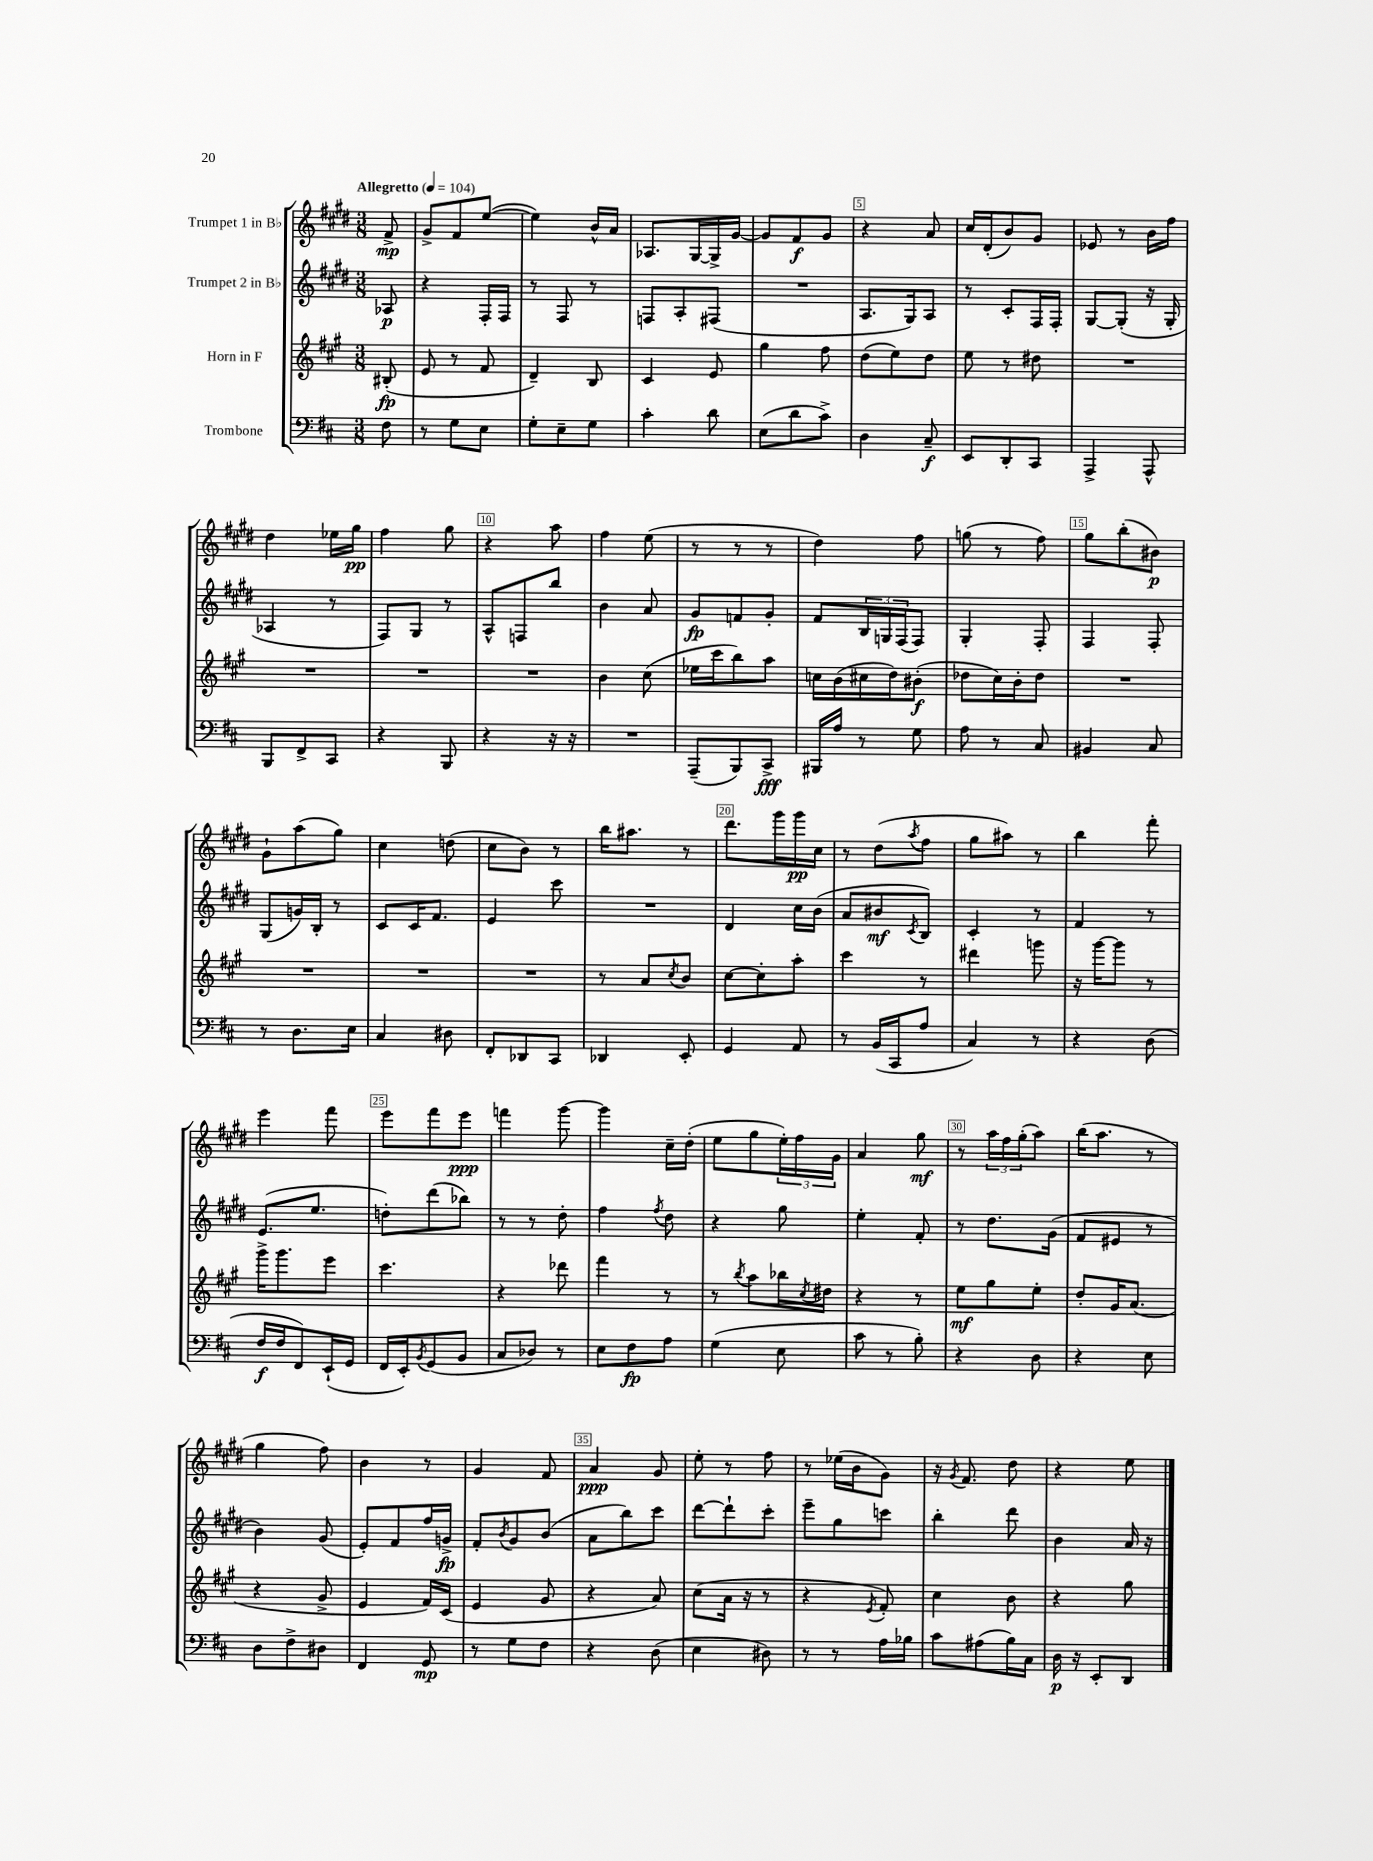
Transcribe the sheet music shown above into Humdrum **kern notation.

**kern	**kern	**kern	**kern
*staff4	*staff3	*staff2	*staff1
*clefF4	*clefG2	*clefG2	*clefG2
*k[f#c#]	*k[f#c#g#]	*k[f#c#g#d#]	*k[f#c#g#d#]
*M3/8	*M3/8	*M3/8	*M3/8
*MM104	*MM104	*MM104	*MM104
8F#\	(8B#'/	8A-/	8f#^/
=	=	=	=
8r	8e/	4r	8g#^/L
8G\L	8r	.	8f#/
8E\J	8f#/	16F#'/LL	([8ee/J
.	.	16F#/JJ	.
=	=	=	=
8G'\L	4d~/)	8r	4ee\])
8E~\	.	8F#/	.
8G\J	8B/	8r	16b^^/LL
.	.	.	16a/JJ
=	=	=	=
4c#'\	4c#/	8F/L	8.A-/L
.	.	8A'/	.
.	.	.	[16G#/L
8d\	8e/	(8F#/J	16G#^/]
.	.	.	[16g#/JJ
=	=	=	=
(8E\L	4gg#\	4.r	8g#/]L
8d\	.	.	8f#/
8c#^\J)	8ff#\	.	8g#/J
=	=	=	=
4D\	(8dd\L	8.A/L	4r
.	8ee\)	.	.
.	.	16G#/k)	.
8C#~/	8dd\J	8A/J	8a/
=	=	=	=
8EE/L	8ee\	8r	16cc#/LL
.	.	.	(16d#'/J
8DD'/	8r	8c#'/L	8b/)
8CC#/J	8dd#\	16F#/L	8g#/J
.	.	16F#'/JJ	.
=	=	=	=
4AAA^/	4.r	[8G#/L	8e-/
.	.	(8G#'/]J	8r
8AAA^^/	.	16r	16b\LL
.	.	16G#'/	16ff#\JJ
=	=	=	=
8BBB/L	4.r	4A-/	4dd#\
8FF#^/	.	.	.
8CC#/J	.	8r	16ee-\LL
.	.	.	16gg#\JJ
=	=	=	=
4r	4.r	8F#/L)	4ff#\
.	.	8G#/J	.
8BBB/	.	8r	8gg#\
=	=	=	=
4r	4.r	8A^^/L	4r
.	.	8F/	.
16r	.	8bb/J	8aa\
16r	.	.	.
=	=	=	=
4.r	4b\	4b\	4ff#\
.	(8cc#\	8a/	(8ee\
=	=	=	=
(8AAA~/L	16ee-\LL	8g#/L	8r
.	16ccc#\J	.	.
8BBB/)	8bb\)	8f/	8r
8CC#^/J	8aa\J	8g#'/J	8r
=	=	=	=
16BBB#/LL	16cc\LL	8f#/L	4dd#\)
16A/JJ	(16b\	.	.
8r	16cc#\	24B/L	.
.	.	24G/	.
.	16dd\J)	.	.
.	.	(24F#/J	.
8G\	(8b#'\J	8F#/J)	8ff#\
=	=	=	=
8A\	8dd-\L	4G#'/	(8gg\
8r	16cc#\L)	.	8r
.	16b'\J	.	.
8C#/	8dd-\J	8F#'/	8ff#\)
=	=	=	=
4BB#/	4.r	4F#/	8gg#\L
.	.	.	(8bb'\
8C#/	.	8F#'/	8b#\J)
=	=	=	=
8r	4.r	(8G#/L	8g#`\L
8.D\L	.	16g/L)	(8aa\
.	.	16B'/JJ	.
.	.	8r	8gg#\J)
16E\Jk	.	.	.
=	=	=	=
4C#/	4.r	8c#/L	4cc#\
.	.	16c#/K	.
.	.	8.f#/J	.
8D#\	.	.	(8dd\
=	=	=	=
8FF#'/L	4.r	4e/	8cc#\L
8DD-/	.	.	8b\J)
8CC#/J	.	8ccc#\	8r
=	=	=	=
4DD-/	8r	4.r	16bb\LK
.	.	.	8.aa#\J
.	8a/L	.	.
.	8qcc#/	.	.
8EE'/	8b/J	.	8r
=	=	=	=
4GG/	[8cc#\L	4d#/	8.ddd#\L
.	8cc#'\]	.	.
.	.	.	16ggg#\L
8AA/	8aa'\J	16cc#\LL	16ggg#\
.	.	(16b\JJ	16cc#\JJ
=	=	=	=
8r	4ccc#\	8a/L	8r
(16BB/LL	.	8b#/	(8dd#\L
16CC#/J	.	.	.
.	.	8qc#/	8qaa/
8A/J	8r	8B/J)	8ff#\J
=	=	=	=
4C#/)	4ddd#\	4c#'/	8gg#\L
.	.	.	8aa#\J)
8r	8ggg\	8r	8r
=	=	=	=
4r	16r	4f#/	4bb\
.	[16ggg#\LK	.	.
.	8ggg#\]J	.	.
(8D\	8r	8r	8fff#'\
=	=	=	=
16F#/LL	16ggg#^\LK	(8.e/L	4eee\
16F#/J	8.ggg#\	.	.
8FF#/)	.	.	.
.	.	8.ee/J	.
(16EE`/L	8eee\J	.	8fff#\
16GG/JJ	.	.	.
=	=	=	=
16FF#/LL	4.ccc#\	8dd'\L)	8eee\L
16EE'/J)	.	.	.
8qBB/	.	.	.
(8GG/	.	(8ddd#\	8fff#\
8BB/J	.	8bb-\J)	8eee\J
=	=	=	=
8C#/L	4r	8r	4fff\
8D-/J)	.	8r	.
8r	8ddd-\	8dd#'\	[8ggg#\
=	=	=	=
8E\L	4fff#\	4ff#\	4ggg#\]
8F#\	.	.	.
.	.	8qff#/	.
8A\J	8r	8dd#\	16cc#~\LL
.	.	.	(16dd#'\JJ
=	=	=	=
(4G\	8r	4r	8ee\L
.	8qbb/	.	.
.	8aa\L	.	8gg#\
8E\	16bb-\L	8gg#\	24ee'\L)
.	.	.	24ff#\
.	8qcc#/	.	.
.	16dd#\JJ	.	.
.	.	.	24g#\JJ
=	=	=	=
8c#\	4r	4ee'\	4a/
8r	.	.	.
8B'\)	8r	8f#'/	8gg#\
=	=	=	=
4r	8ee\L	8r	8r
.	8gg#\	8.dd#\L	24aa\LL
.	.	.	24ff#\
.	.	.	(24gg#'\J
8D\	8ee'\J	.	8aa\J)
.	.	(16g#\Jk	.
=	=	=	=
4r	8dd'/L	8f#/L	(16bb\LK
.	.	.	8.aa\J
.	16g#/K	8e#/J	.
.	(8.a/J	.	.
8E\	.	8r	8r
=	=	=	=
8D\L	4r	4b\)	4gg#\
8F#^\	.	.	.
8D#\J	8g#^/	(8g#/	8ff#\)
=	=	=	=
4FF#/	4e/	8e'/L)	4b\
.	.	8f#/	.
8GG/	16f#/LL)	16ff#/L	8r
.	(16c#/JJ	16g^/JJ	.
=	=	=	=
8r	4e/	8f#'/L	4g#/
.	.	8qb/	.
8G\L	.	8g#/	.
8F#\J	8g#/	(8b/J	8f#/
=	=	=	=
4r	4r	8a\L	4a/
.	.	8bb\)	.
(8D\	8a/)	8ccc#\J	8g#/
=	=	=	=
4E\	(8cc#\L	[8ddd#\L	8ee'\
.	16a\Jk	8ddd#`\]	8r
.	16r	.	.
8D#\)	8r	8ccc#'\J	8ff#\
=	=	=	=
8r	4r	8eee~\L	8r
8r	.	8gg#\	(16ee-\LL
.	.	.	16b\J
.	8qe/	.	.
16A\LL	8f#'/)	8ccc\J	8g#\J)
16B-\JJ	.	.	.
=	=	=	=
8c#\L	4cc#\	4bb'\	16r
.	.	.	8qg#/
.	.	.	8.f#/
(8A#\	.	.	.
16B\L)	8b\	8ddd#\	8dd#\
16C#\JJ	.	.	.
=	=	=	=
16D\	4r	4b\	4r
16r	.	.	.
8EE'/L	.	.	.
8DD/J	8gg#\	16a/	8ee\
.	.	16r	.
==	==	==	==
*-	*-	*-	*-
